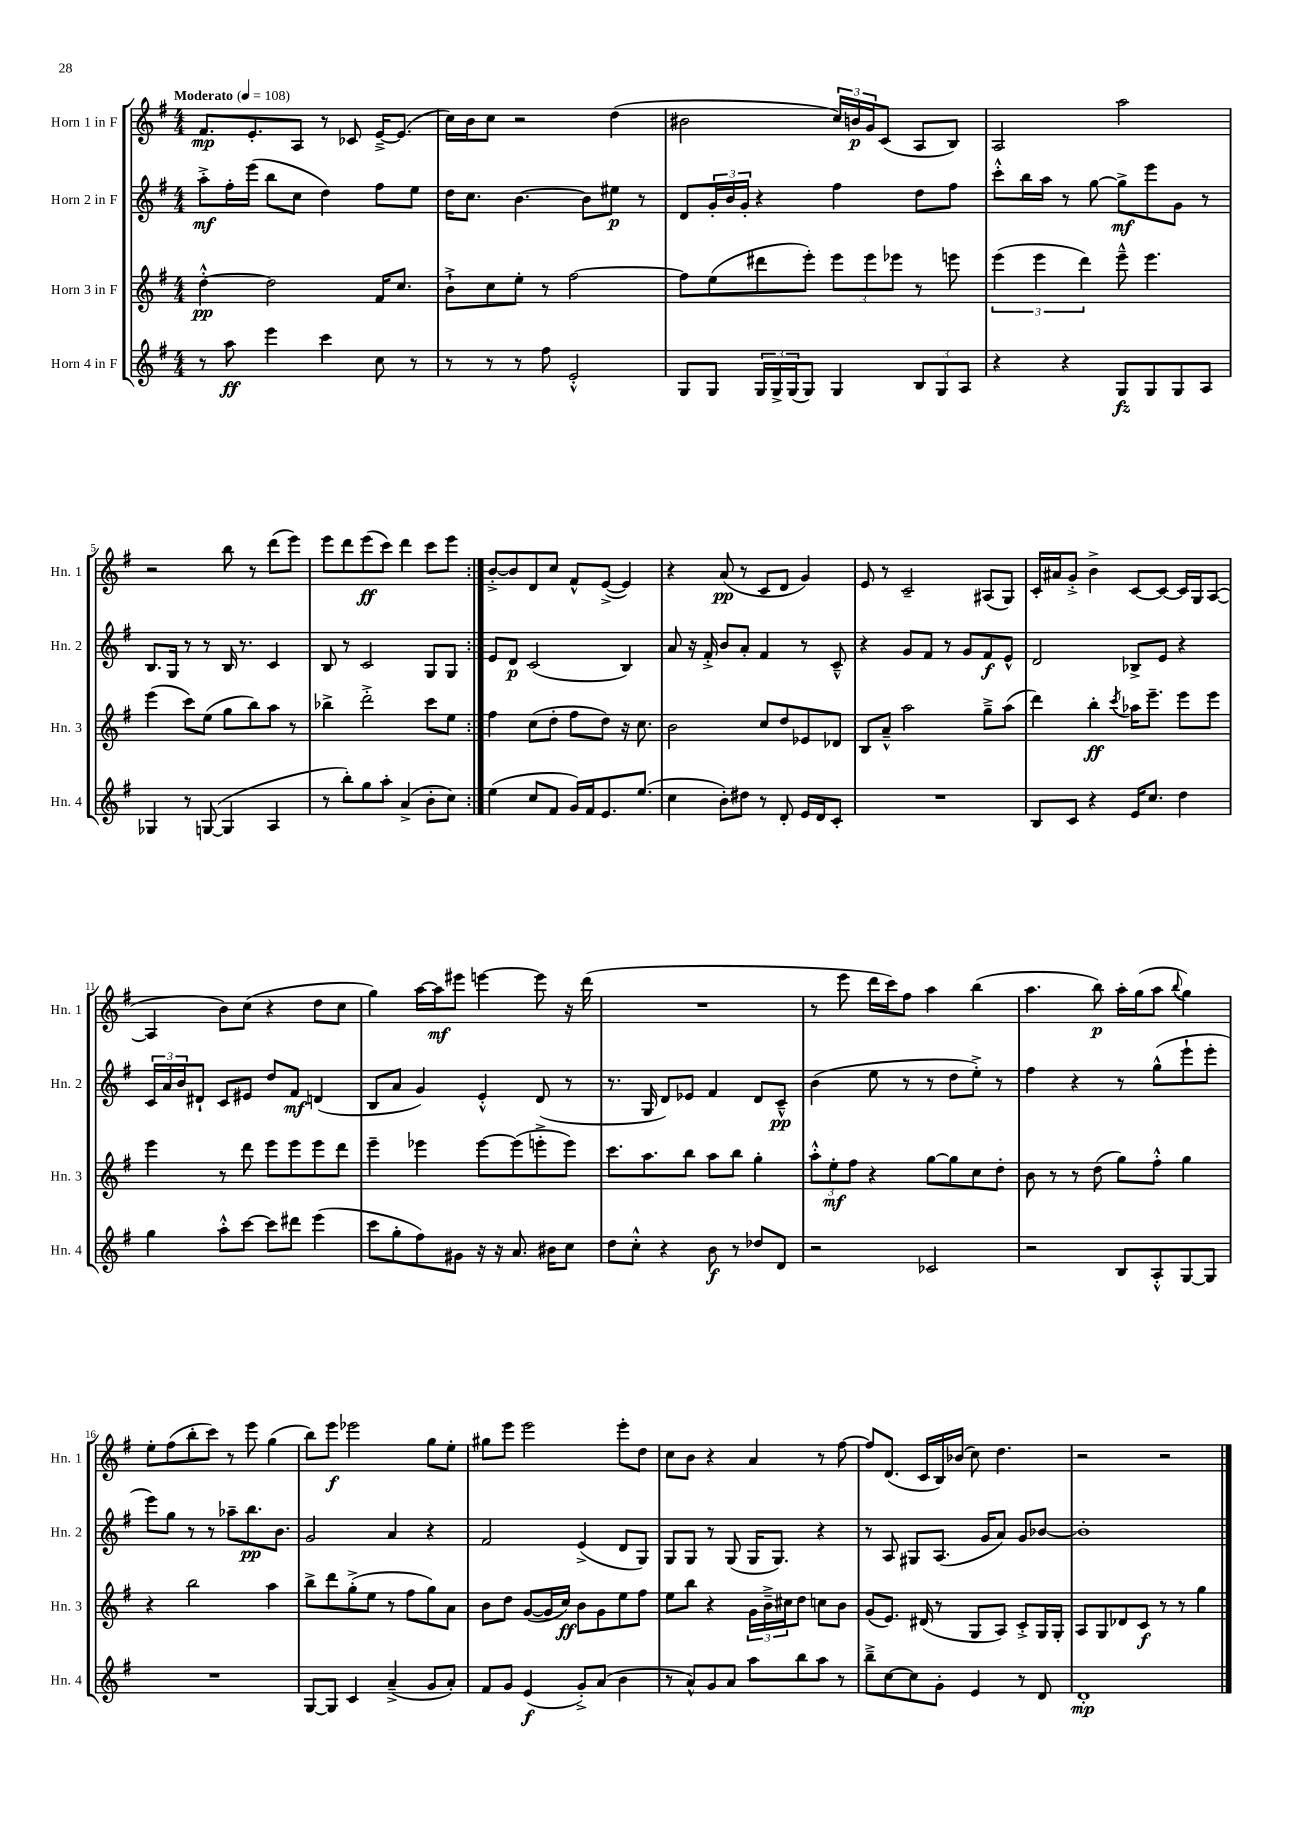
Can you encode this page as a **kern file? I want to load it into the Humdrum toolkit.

**kern	**dynam	**kern	**dynam	**kern	**dynam	**kern	**dynam
*part4	*part4	*part3	*part3	*part2	*part2	*part1	*part1
*staff4	*staff4	*staff3	*staff3	*staff2	*staff2	*staff1	*staff1
*I"Horn 4 in F	*	*I"Horn 3 in F	*	*I"Horn 2 in F	*	*I"Horn 1 in F	*
*I'Hn. 4	*	*I'Hn. 3	*	*I'Hn. 2	*	*I'Hn. 1	*
*clefG2	*	*clefG2	*	*clefG2	*	*clefG2	*
*k[f#]	*	*k[f#]	*	*k[f#]	*	*k[f#]	*
*M4/4	*	*M4/4	*	*M4/4	*	*M4/4	*
*MM108	*	*MM108	*	*MM108	*	*MM108	*
=1	=1	=1	=1	=1	=1	=1	=1
!	!	!	!	!	!	!LO:TX:a:B:t=Moderato	!
8r	.	[4dd'^^\	pp	8aa'^\L	mf	8.f#/L	mp
8aa\	ff	.	.	16ff#'\L	.	.	.
.	.	.	.	(16eee\JJ	.	8.e'/	.
4eee\	.	2dd\]	.	8bb\L	.	.	.
.	.	.	.	8cc\J	.	8A/J	.
4ccc\	.	.	.	4dd\)	.	8r	.
.	.	.	.	.	.	8c-X/	.
8cc\	.	16f#/KL	.	8ff#\L	.	[16e~^/KL	.
.	.	8.cc/J	.	.	.	(8.e/J]	.
8r	.	.	.	8ee\J	.	.	.
=2	=2	=2	=2	=2	=2	=2	=2
8r	.	8b`^\L	.	16dd\KL	.	16cc\LL)	.
.	.	.	.	8.cc\J	.	16b\J	.
8r	.	8cc\	.	.	.	8cc\J	.
8r	.	8ee'\J	.	[4.b\	.	2r	.
8ff#\	.	8r	.	.	.	.	.
2e'^^/	.	[2ff#\	.	.	.	.	.
.	.	.	.	8b\L]	.	.	.
.	.	.	.	8ee#X\J	p	(4dd\	.
.	.	.	.	8r	.	.	.
=3	=3	=3	=3	=3	=3	=3	=3
8G/L	.	8ff#\L]	.	8d/L	.	2b#X\	.
8G/J	.	(8ee\	.	24g'/L	.	.	.
.	.	.	.	24b/	.	.	.
.	.	.	.	24g'/JJ	.	.	.
24G/LL	.	8ddd#X\	.	4r	.	.	.
24G^/	.	.	.	.	.	.	.
(24G/J	.	.	.	.	.	.	.
8G/J)	.	8eee'\J)	.	.	.	.	.
4G/	.	12eee\L	.	4ff#\	.	24cc/LL)	.
.	.	.	.	.	.	24bn/	p
.	.	12eee\	.	.	.	24g/J	.
.	.	.	.	.	.	(8c/J	.
.	.	12eee-X\J	.	.	.	.	.
12B/L	.	8r	.	8dd\L	.	8A/L	.
12G/	.	.	.	.	.	.	.
.	.	8eeen\	.	8ff#\J	.	8B/J)	.
12A/J	.	.	.	.	.	.	.
=4	=4	=4	=4	=4	=4	=4	=4
4r	.	(6eee\	.	8ccc'^^\L	.	2A/	.
.	.	.	.	16bb\L	.	.	.
.	.	6eee\	.	.	.	.	.
.	.	.	.	16aa\JJ	.	.	.
4r	.	.	.	8r	.	.	.
.	.	6ddd\)	.	.	.	.	.
.	.	.	.	[8gg\	.	.	.
8G/L	fz	8eee~^^\	.	8gg^\L]	mf	2aa\	.
8G/	.	4.eee\	.	8eee\	.	.	.
8G/	.	.	.	8g\J	.	.	.
8A/J	.	.	.	8r	.	.	.
!!LO:LB:g=z
=5	=5	=5	=5	=5	=5	=5	=5
4G-X/	.	(4eee\	.	8.B/L	.	2r	.
.	.	.	.	16G/Jk	.	.	.
8r	.	8ccc\L)	.	8r	.	.	.
([8Gn/	.	(8ee\J	.	8r	.	.	.
4G/]	.	8gg\L	.	16B/	.	8bb\	.
.	.	.	.	8.r	.	.	.
.	.	8bb\)	.	.	.	8r	.
4A/	.	8aa\J	.	4c/	.	(8ddd\L	.
.	.	8r	.	.	.	8eee\J)	.
=6	=6	=6	=6	=6	=6	=6	=6
8r	.	4bb-X^\	.	8B/	.	8eee\L	.
8bb'\L)	.	.	.	8r	.	8ddd\	.
8gg\	.	2ddd'^\	.	2c/	.	(8eee\	ff
8aa'\J	.	.	.	.	.	8ccc\J)	.
(4a^/	.	.	.	.	.	4ddd\	.
8b'\L	.	8ccc\L	.	8G/L	.	8ccc\L	.
8cc\J)	.	8ee\J	.	8G/J	.	8eee\J	.
=7:|!	=7:|!	=7:|!	=7:|!	=7:|!	=7:|!	=7:|!	=7:|!
(4ee\	.	4ff#\	.	8e/L	.	[8b'^/L	.
.	.	.	.	8d/J	p	8b/]	.
8cc/L	.	(8cc\L	.	(2c/	.	8d/	.
8f#/J	.	8dd'\J	.	.	.	8cc/J	.
16g/LL)	.	8ff#\L	.	.	.	8f#^^/L	.
16f#/J	.	.	.	.	.	.	.
8.e/	.	8dd\J)	.	.	.	([8e^/J	.
.	.	16r	.	4B/)	.	4e/])	.
(8.ee/J	.	8.cc\	.	.	.	.	.
=8	=8	=8	=8	=8	=8	=8	=8
4cc\	.	2b\	.	8a/	.	4r	.
.	.	.	.	16r	.	.	.
.	.	.	.	16f#'^/	.	.	.
8b'\L)	.	.	.	8b/L	.	(8a/	pp
8dd#X\J	.	.	.	8a'/J	.	8r	.
8r	.	8cc/L	.	4f#/	.	8c/L	.
8d'/	.	8dd/	.	.	.	8d/J	.
16e/LL	.	8e-X/	.	8r	.	4g/)	.
16d/J	.	.	.	.	.	.	.
8c'/J	.	8d-X/J	.	8c~^^/	.	.	.
=9	=9	=9	=9	=9	=9	=9	=9
1r	.	8B/L	.	4r	.	8e/	.
.	.	8a~^^/J	.	.	.	8r	.
.	.	2aa\	.	8g/L	.	2c~/	.
.	.	.	.	8f#/J	.	.	.
.	.	.	.	8r	.	.	.
.	.	.	.	8g/L	.	.	.
.	.	8gg~^\L	.	8f#/	f	(8A#X/L	.
.	.	(8aa\J	.	8e^^/J	.	8G/J)	.
=10	=10	=10	=10	=10	=10	=10	=10
8B/L	.	4ddd\)	.	2d/	.	16c'/LL	.
.	.	.	.	.	.	16a#X/J	.
8c/J	.	.	.	.	.	8g'^/J	.
4r	.	4bb'\	ff	.	.	4b^\	.
.	.	8qccc/	.	.	.	.	.
16e/KL	.	16aa-X\KL	.	8B-X^/L	.	[8c/L	.
8.cc/J	.	8.eee~\J	.	.	.	.	.
.	.	.	.	8e/J	.	8c/J_	.
4dd\	.	8eee\L	.	4r	.	16c/LL]	.
.	.	.	.	.	.	16G/J	.
.	.	8eee\J	.	.	.	([8A/J	.
!!LO:LB:g=z
=11	=11	=11	=11	=11	=11	=11	=11
4gg\	.	4eee\	.	24c/LL	.	4A/]	.
.	.	.	.	24a/	.	.	.
.	.	.	.	24b/J	.	.	.
.	.	.	.	8d#X`/J	.	.	.
8aa'^^\L	.	8r	.	8c/L	.	8b\L)	.
[8ccc\J	.	8ddd\	.	8e#X/J	.	(8cc\J	.
8ccc\L]	.	8eee\L	.	8dd/L	.	4r	.
8ddd#X\J	.	8eee\	.	8f#/J	mf	.	.
(4eee\	.	8eee\	.	(4dn/	.	8dd\L	.
.	.	8ddd\J	.	.	.	8cc\J	.
=12	=12	=12	=12	=12	=12	=12	=12
8ccc\L	.	4eee~\	.	8B/L	.	4gg\)	.
8gg'\	.	.	.	8a/J	.	.	.
8ff#\)	.	4eee-X\	.	4g/)	.	[16aa\LL	.
.	.	.	.	.	.	16aa\J]	mf
8g#X\J	.	.	.	.	.	8eee#X\J	.
16r	.	[8eee-\L	.	4e'^^/	.	[4eeen\	.
16r	.	.	.	.	.	.	.
8.a/	.	(8eee-\]	.	.	.	.	.
.	.	8eeen'^\	.	(8d/	.	8eee\]	.
16b#X\KL	.	.	.	.	.	.	.
8cc\J	.	8eee\J)	.	8r	.	16r	.
.	.	.	.	.	.	(16ddd\	.
=13	=13	=13	=13	=13	=13	=13	=13
8dd\L	.	8.ccc\L	.	8.r	.	1r	.
8cc'^^\J	.	.	.	.	.	.	.
.	.	8.aa\	.	16G/	.	.	.
4r	.	.	.	8d/L)	.	.	.
.	.	8bb\J	.	8e-X/J	.	.	.
8b\	f	8aa\L	.	4f#/	.	.	.
8r	.	8bb\J	.	.	.	.	.
8dd-X/L	.	4gg'\	.	8d/L	.	.	.
8d/J	.	.	.	8c~^^/J	pp	.	.
=14	=14	=14	=14	=14	=14	=14	=14
2r	.	12aa'^^\L	.	(4b\	.	8r	.
.	.	12ee'\	mf	.	.	.	.
.	.	.	.	.	.	8eee\	.
.	.	12ff#\J	.	.	.	.	.
.	.	4r	.	8ee\	.	16ddd\LL	.
.	.	.	.	.	.	16ccc\J)	.
.	.	.	.	8r	.	8ff#\J	.
2c-X/	.	[8gg\L	.	8r	.	4aa\	.
.	.	8gg\]	.	8dd\L	.	.	.
.	.	8cc\	.	8ee'^\J)	.	(4bb\	.
.	.	8dd'\J	.	8r	.	.	.
=15	=15	=15	=15	=15	=15	=15	=15
2r	.	8b\	.	4ff#\	.	4.aa\	.
.	.	8r	.	.	.	.	.
.	.	8r	.	4r	.	.	.
.	.	(8dd\	.	.	.	8bb\)	p
8B/L	.	8gg\L)	.	8r	.	16aa'\LL	.
.	.	.	.	.	.	(16gg\J	.
8A'^^/	.	8ff#'^^\J	.	(8gg^^\L	.	8aa\J	.
.	.	.	.	.	.	8qqbb/	.
[8G/	.	4gg\	.	8eee`\	.	4gg\)	.
8G/J]	.	.	.	8eee'\J	.	.	.
!!LO:LB:g=z
=16	=16	=16	=16	=16	=16	=16	=16
1r	.	4r	.	8eee\L)	.	8ee'\L	.
.	.	.	.	8gg\J	.	(8ff#\	.
.	.	2bb\	.	8r	.	8bb'\	.
.	.	.	.	8r	.	8ccc\J)	.
.	.	.	.	8aa-X~\L	.	8r	.
.	.	.	.	8.bb\	pp	8eee\	.
.	.	4aa\	.	.	.	(4gg\	.
.	.	.	.	8.b\J	.	.	.
=17	=17	=17	=17	=17	=17	=17	=17
[8G/L	.	8bb^\L	.	2g/	.	8bb\L)	.
8G/J]	.	8ddd\	.	.	.	8eee\J	f
4c/	.	(8gg'^\	.	.	.	2eee-X\	.
.	.	8ee\J	.	.	.	.	.
(4a~^/	.	8r	.	4a/	.	.	.
.	.	8ff#\L	.	.	.	.	.
8g/L	.	8gg\)	.	4r	.	8gg\L	.
8a'/J)	.	8a\J	.	.	.	8ee'\J	.
=18	=18	=18	=18	=18	=18	=18	=18
8f#/L	.	8b\L	.	2f#/	.	8gg#X\L	.
8g/J	.	8dd\J	.	.	.	8eee\J	.
(4e/	f	([8g/L	.	.	.	2eee\	.
.	.	16g/L]	.	.	.	.	.
.	.	16cc/JJ)	ff	.	.	.	.
8g'^/L)	.	8b\L	.	(4e^/	.	.	.
(8a/J	.	8g\	.	.	.	.	.
4b\	.	8ee\	.	8d/L	.	8eee'\L	.
.	.	8ff#\J	.	8G/J)	.	8dd\J	.
=19	=19	=19	=19	=19	=19	=19	=19
8r	.	8ee\L	.	8G/L	.	8cc\L	.
8a^^/L)	.	8bb\J	.	8G/J	.	8b\J	.
8g/	.	4r	.	8r	.	4r	.
8a/J	.	.	.	(8G/	.	.	.
8aa\L	.	24g\LL	.	16G/KL	.	4a/	.
.	.	24b~^\	.	.	.	.	.
.	.	.	.	8.G/J)	.	.	.
.	.	24cc#X\J	.	.	.	.	.
8bb\	.	8dd\J	.	.	.	.	.
8aa\J	.	8ccn\L	.	4r	.	8r	.
8r	.	8b\J	.	.	.	[8ff#\	.
=20	=20	=20	=20	=20	=20	=20	=20
8bb~^\L	.	(8g/L	.	8r	.	8ff#/L]	.
[8cc\	.	8.e/J)	.	8A/	.	(8.d/J	.
8cc\]	.	.	.	8G#X/L	.	.	.
.	.	(16d#X/	.	.	.	16c/LL	.
8g'\J	.	8r	.	(8.A/J	.	16B/)	.
.	.	.	.	.	.	(16b-X/JJ	.
4e/	.	8G/L	.	.	.	8cc\)	.
.	.	.	.	16g/KL	.	.	.
.	.	8A/J)	.	8a/J)	.	4.dd\	.
8r	.	8c'^/L	.	8g/L	.	.	.
8d/	.	16G/L	.	[8b-X/J	.	.	.
.	.	16G'/JJ	.	.	.	.	.
=21	=21	=21	=21	=21	=21	=21	=21
1d'	mp	8A/L	.	1b-']	.	2r	.
.	.	8G/	.	.	.	.	.
.	.	8d-X/	.	.	.	.	.
.	.	8c/J	f	.	.	.	.
.	.	8r	.	.	.	2r	.
.	.	8r	.	.	.	.	.
.	.	4gg\	.	.	.	.	.
==	==	==	==	==	==	==	==
*-	*-	*-	*-	*-	*-	*-	*-
